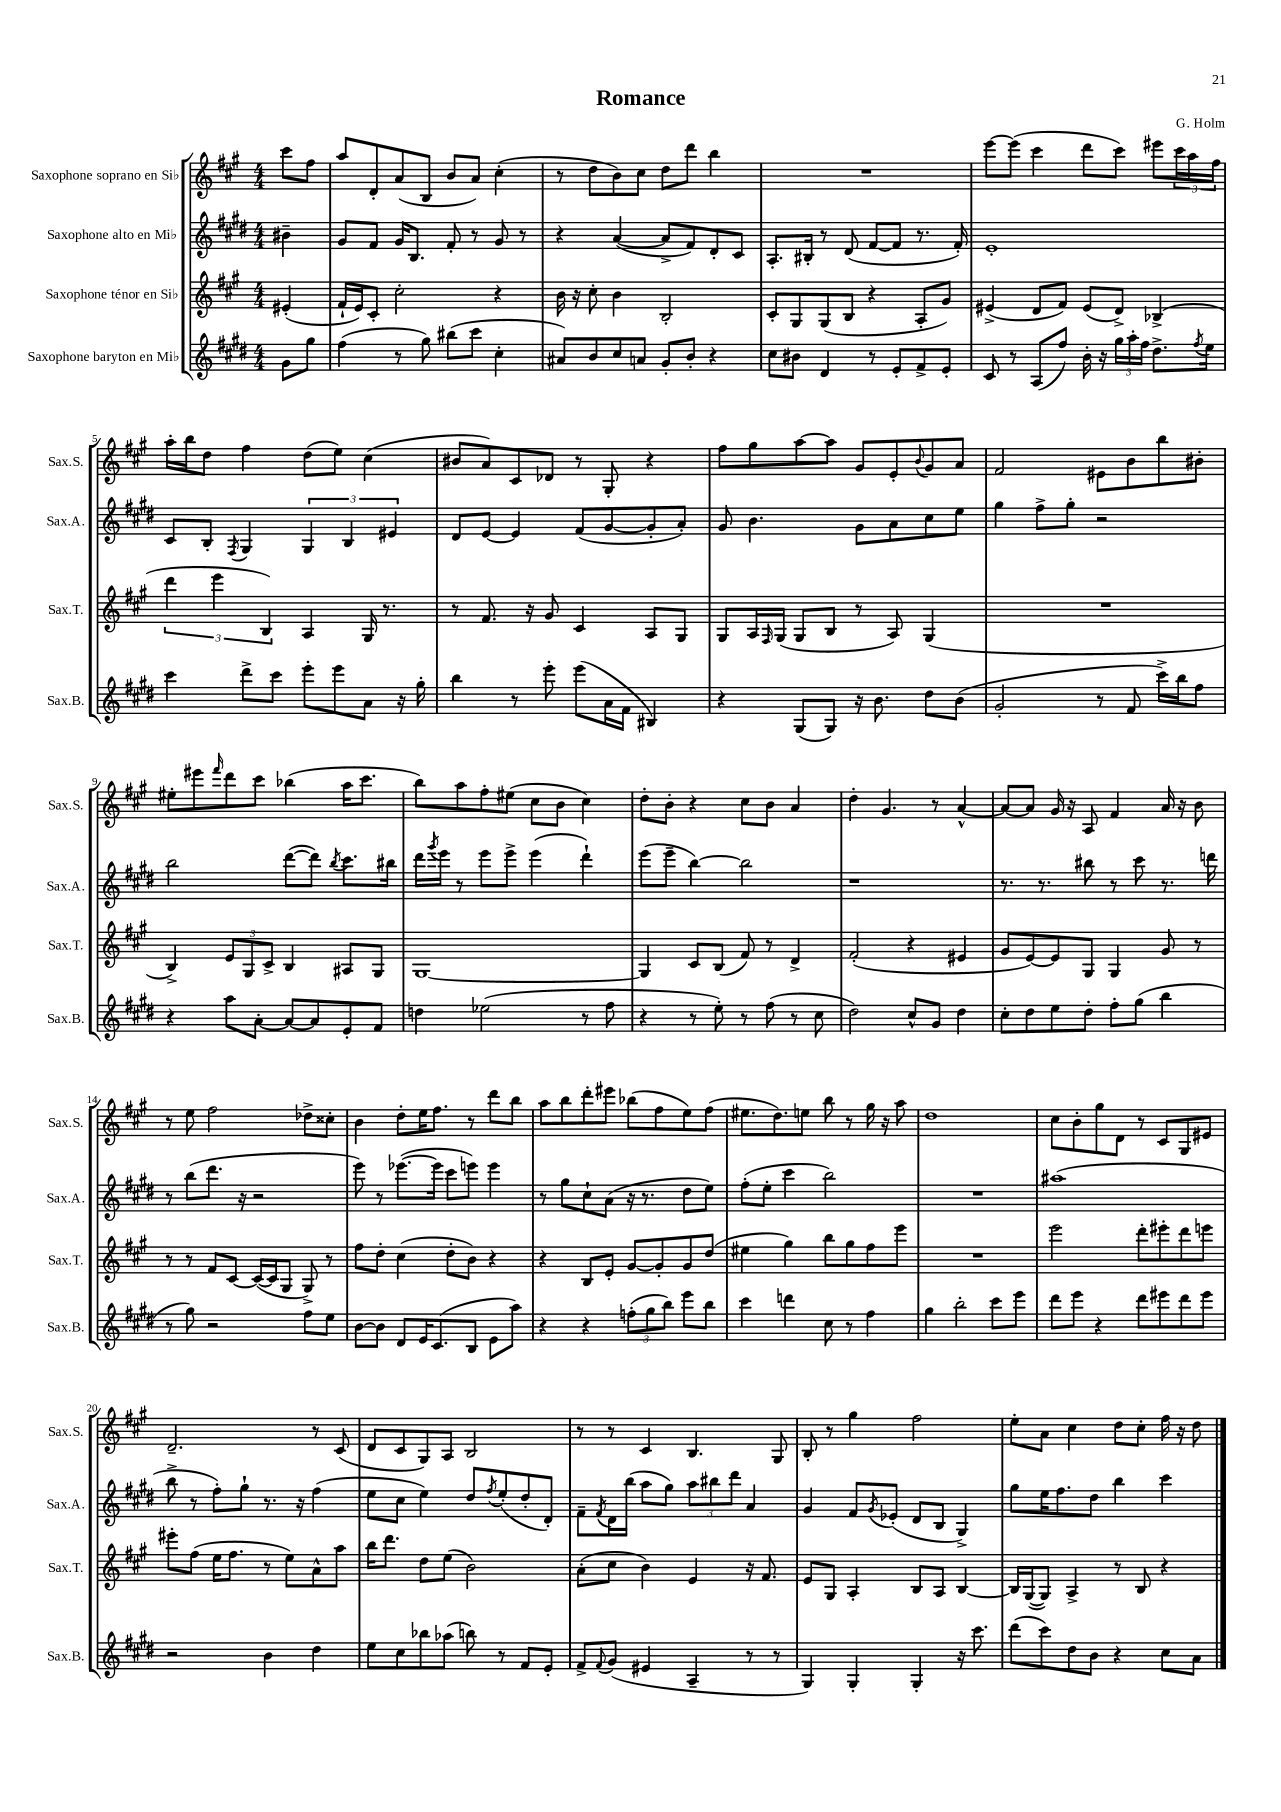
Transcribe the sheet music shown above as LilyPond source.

\header { title = "Romance" composer = "G. Holm" }
<<
\new StaffGroup <<
\new Staff = "s0" \with { instrumentName = "Saxophone soprano en Sib" shortInstrumentName = "Sax.S." } {
    \clef treble \key a \major \numericTimeSignature \time 4/4 \partial 4
    cis'''8 fis''8 |
    a''8 d'8-. a'8( b8 b'8 a'8) cis''4-.( |
    r8 d''8 b'8) cis''8 d''8 d'''8 b''4 |
    R1 |
    e'''8~ e'''8( cis'''4 d'''8 cis'''8) eis'''8 \tuplet 3/2 { cis'''16 a''16 fis''16 } |
    a''16-. b''16 d''8 fis''4 d''8( e''8) cis''4( |
    bis'8 a'8) cis'8 des'8 r8 gis8-. r4 |
    fis''8 gis''8 a''8~ a''8 gis'8 e'8-. \appoggiatura { b'8 } gis'8 a'8 |
    fis'2 eis'8 b'8 b''8 bis'8-. |
    eis''8-. eis'''8 \grace { fis'''16 } d'''8 cis'''8 bes''4( a''16 cis'''8. |
    b''8) a''8 fis''8-. eis''8( cis''8 b'8 cis''4) |
    d''8-. b'8-. r4 cis''8 b'8 a'4 |
    d''4-. gis'4. r8 a'4~-^ |
    a'8~ a'8 gis'16 r16 a8 fis'4 a'16 r16 b'8 |
    r8 e''8 fis''2 des''8-> cisis''8-. |
    b'4 d''8-. e''16 fis''8. r8 d'''8 b''8 |
    a''8 b''8 d'''8-. eis'''8 bes''8( fis''8 e''8) fis''8( |
    eis''8. d''8.) e''8 b''8 r8 gis''16 r16 a''8 |
    d''1 |
    cis''8 b'8-. gis''8 d'8 r8 cis'8 gis8 eis'8 |
    d'2.-- r8 cis'8( |
    d'8 cis'8 gis8) a8 b2 |
    r8 r8 cis'4 b4. gis8 |
    b8-. r8 gis''4 fis''2 |
    e''8-. a'8 cis''4 d''8 cis''8-. fis''16 r16 d''8 \bar "|." |
}
\new Staff = "s1" \with { instrumentName = "Saxophone alto en Mib" shortInstrumentName = "Sax.A." } {
    \clef treble \key e \major \numericTimeSignature \time 4/4 \partial 4
    bis'4-- |
    gis'8 fis'8 gis'16 b8. fis'8-. r8 gis'8 r8 |
    r4 a'4~( a'8-> fis'8) dis'8-. cis'8 |
    a8.-. bis16-. r8 dis'8( fis'8~ fis'8 r8. fis'16-.) |
    e'1-. |
    cis'8 b8-. \acciaccatura { fis8 } gis4 \tuplet 3/2 { gis4 b4 eis'4 } |
    dis'8 e'8~ e'4 fis'8( gis'8~ gis'8-. a'8-.) |
    gis'8 b'4. gis'8 a'8 cis''8 e''8 |
    gis''4 fis''8-> gis''8-. r2 |
    b''2 dis'''8~( dis'''8) \acciaccatura { b''8 } cis'''8. bis''16 |
    dis'''16 \acciaccatura { gis'''8 } e'''16 r8 e'''8 e'''8-> e'''4( dis'''4-!) |
    e'''8( e'''8-- b''4~) b''2 |
    r1 |
    r8. r8. bis''8 r8 cis'''8 r8. d'''16 |
    r8 b''8( dis'''8. r16 r2 |
    e'''8) r8 ees'''8.~( ees'''16 cis'''8 e'''8) e'''4 |
    r8 gis''8 cis''8-! a'8( r16 r8. dis''8 e''8) |
    fis''8-.( e''8-. cis'''4 b''2) |
    R1 |
    ais''1( |
    b''8-> r8 fis''8-.) gis''8-! r8. r16 fis''4( |
    e''8 cis''8 e''4) dis''8 \acciaccatura { fis''8 } e''8-.( dis''8-. dis'8-.) |
    fis'8-- \acciaccatura { fis'8 } dis'16 b''16( a''8 gis''8) \tuplet 3/2 { a''8 bis''8 dis'''8 } a'4 |
    gis'4 fis'8 \acciaccatura { gis'8 } ees'8-.( dis'8 b8 gis4->) |
    gis''8 e''16 fis''8. dis''8 b''4 cis'''4 \bar "|." |
}
\new Staff = "s2" \with { instrumentName = "Saxophone ténor en Sib" shortInstrumentName = "Sax.T." } {
    \clef treble \key a \major \numericTimeSignature \time 4/4 \partial 4
    eis'4-.( |
    fis'16-! e'16) cis'8-. cis''2-. r4 |
    b'16 r16 cis''8-. b'4 b2-. |
    cis'8-. gis8 gis8( b8 r4 a8-. gis'8) |
    eis'4->( d'8 fis'8) eis'8( d'8->) bes4->( |
    \tuplet 3/2 { d'''4 e'''4 b4) } a4 gis16 r8. |
    r8 fis'8. r16 gis'8 cis'4 a8 gis8 |
    gis8 a16 \grace { fis16 } gis16( gis8 b8 r8 a8) gis4( |
    R1 |
    b4->) \tuplet 3/2 { e'8 gis8 cis'8-> } b4 ais8 gis8 |
    gis1~ |
    gis4 cis'8 b8( fis'8) r8 d'4-> |
    fis'2-.( r4 eis'4 |
    gis'8 e'8~) e'8 gis8 gis4 gis'8 r8 |
    r8 r8 fis'8 cis'8~ cis'16~( cis'16 gis8 gis8->) r8 |
    fis''8 d''8-. cis''4( d''8-. b'8) r4 |
    r4 b8 e'8-. gis'8~ gis'8-. gis'8 d''8( |
    eis''4 gis''4) b''8 gis''8 fis''8 e'''8 |
    R1 |
    e'''2 d'''8-. eis'''8-. d'''8 e'''8 |
    eis'''8-. fis''8( e''16 fis''8. r8 e''8) a'8-^ a''8 |
    b''16 d'''8. d''8 e''8( b'2) |
    a'8-.( cis''8 b'4) e'4 r16 fis'8. |
    e'8 gis8 a4-. b8 a8 b4~ |
    b16 gis16~( gis8) a4-> r8 b8 r4 \bar "|." |
}
\new Staff = "s3" \with { instrumentName = "Saxophone baryton en Mib" shortInstrumentName = "Sax.B." } {
    \clef treble \key e \major \numericTimeSignature \time 4/4 \partial 4
    gis'8 gis''8 |
    fis''4( r8 gis''8) bis''8( cis'''8 cis''4-. |
    ais'8) b'8 cis''8 a'8 gis'8-. b'8-. r4 |
    cis''8 bis'8 dis'4 r8 e'8-. fis'8-> e'8-. |
    cis'8 r8 a8( fis''8) b'16-. r16 \tuplet 3/2 { gis''16 a''16-. fis''16 } dis''8.-> \acciaccatura { fis''8 } e''16 |
    cis'''4 dis'''8-> cis'''8 e'''8-. e'''8 a'8 r16 gis''16-. |
    b''4 r8 e'''8-. e'''8( a'16 fis'16 bis4) |
    r4 gis8( gis8) r16 b'8. dis''8 b'8( |
    gis'2-. r8 fis'8 cis'''16->) b''16 fis''8 |
    r4 a''8 a'8~-. a'8~ a'8 e'8-. fis'8 |
    d''4 ees''2( r8 fis''8 |
    r4 r8 e''8-.) r8 fis''8( r8 cis''8 |
    dis''2) cis''8-^ gis'8 dis''4 |
    cis''8-. dis''8 e''8 dis''8-. fis''8-. gis''8( b''4 |
    r8 gis''8) r2 fis''8 e''8 |
    b'8~ b'8 dis'8 e'16 cis'8.( b8 e'8 a''8) |
    r4 r4 \tuplet 3/2 { f''8-.( gis''8 b''8) } e'''8 b''8 |
    cis'''4 d'''4 cis''8 r8 fis''4 |
    gis''4 b''2-. cis'''8 e'''8 |
    dis'''8 e'''8 r4 dis'''8 eis'''8 dis'''8 eis'''8 |
    r2 b'4 dis''4 |
    e''8 cis''8 bes''8 aes''8( b''8) r8 fis'8 e'8-. |
    fis'8-> \appoggiatura { fis'8 } gis'8( eis'4 a4-- r8 r8 |
    gis4) gis4-. gis4-. r16 cis'''8. |
    dis'''8( cis'''8) dis''8 b'8 r4 cis''8 a'8 \bar "|." |
}
>>
>>
